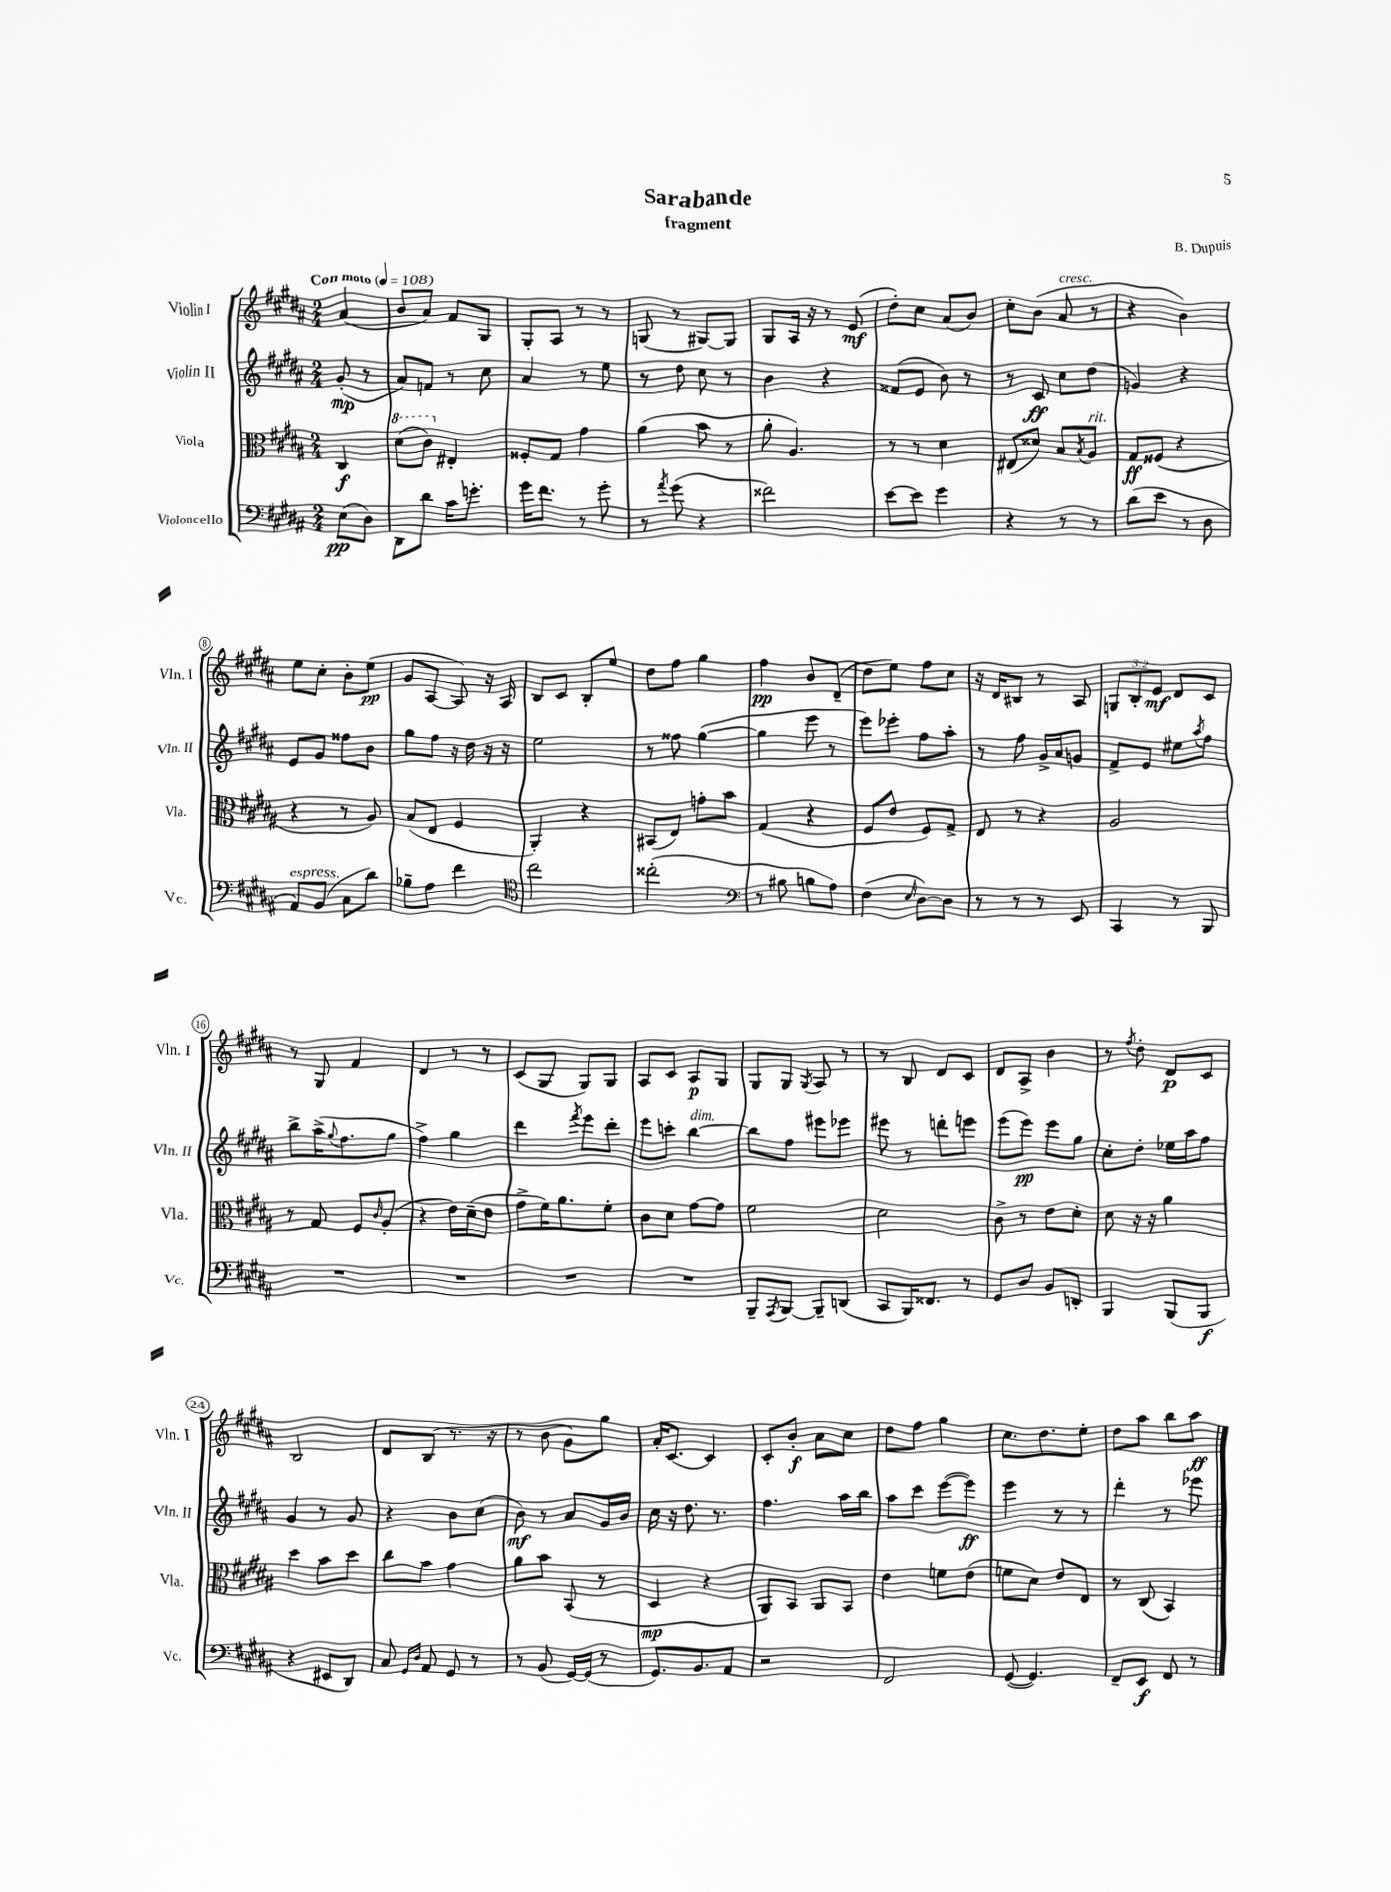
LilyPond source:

\header { title = "Sarabande" composer = "B. Dupuis" subtitle = "fragment" }
<<
\new StaffGroup <<
\new Staff = "s0" \with { instrumentName = "Violin I" shortInstrumentName = "Vln. I" } {
    \clef treble \key b \major \numericTimeSignature \time 2/4 \override Staff.TupletNumber.text = #tuplet-number::calc-fraction-text \partial 4 \tempo "Con moto" 4 = 108
    ais'4( |
    b'8 ais'8) fis'8 gis8 |
    gis8-. ais8 r8 r8 |
    g8( r8 gis8~) gis8 |
    gis8 ais16 r16 r8 e'8\mf( |
    dis''8-.) cis''8 ais'8( b'8) |
    cis''8-. b'8( ais'8^\markup { \italic "cresc." } r8 |
    r4 b'4) |
    e''8 cis''8-. b'8-. e''8\pp( |
    gis'8 ais8~ ais8) r16 ais16 |
    b8 cis'8 b8-. e''8 |
    dis''8 fis''8 gis''4 |
    fis''4\pp b'8 dis'8--( |
    dis''8 e''8) fis''8 cis''8 |
    r16 dis'16 bis8 r8 ais8 |
    \tuplet 3/2 { g8 b8-. e'8\mf } dis'8 cis'8 |
    r8 gis8 fis'4 |
    dis'4 r8 r8 |
    cis'8( gis8 gis8) gis8 |
    ais8 cis'8 ais8\p gis8 |
    gis8 gis8 \acciaccatura { gis8 } ais8 r8 |
    r8 b8 dis'8 cis'8 |
    dis'8 ais8-> b'4 |
    r8 \acciaccatura { fis''8 } dis''8-. dis'8\p cis'8 |
    b2 |
    dis'8 b8( r8. r16 |
    r8 b'8 gis'8) gis''8 |
    ais'16-. cis'8.~ cis'4 |
    cis'8-. b'8-.\f ais'8 cis''8 |
    dis''8 fis''8 gis''4 |
    cis''8. dis''8. e''8-. |
    dis''8 ais''8 b''8 ais''8\ff \bar "|." |
}
\new Staff = "s1" \with { instrumentName = "Violin II" shortInstrumentName = "Vln. II" } {
    \clef treble \key b \major \numericTimeSignature \time 2/4 \partial 4
    gis'8-.\mp( r8 |
    ais'8) f'8 r8 cis''8 |
    ais'4 r8 e''8 |
    r8 dis''8 cis''8 r8 |
    b'4 r4 |
    fisis'8( e'8 b'8) r8 |
    r8 cis'8\ff cis''8 dis''8( |
    g'4) r4 |
    e'8 gis'8 fisis''8 b'8 |
    gis''8 fis''8 r16 dis''16 r16 r16 |
    e''2 |
    r8 fisis''8 gis''4~( |
    gis''4 e'''8 r8 |
    e'''8) ees'''8-. fis''8 ais''8-. |
    r8 fis''8 gis'16-> ais'16 g'8 |
    fis'8-> e'8 eis''8 \acciaccatura { ais''8 } fis''8 |
    b''8-> ais''16->( \appoggiatura { gis''8 } fis''8. gis''8 |
    fis''4->) gis''4 |
    dis'''4 \acciaccatura { fis'''8 } e'''8 dis'''8-. |
    e'''8 c'''8-. b''4~^\markup { \italic "dim." } |
    b''8 fis''8 eis'''8 ees'''8 |
    eis'''8 r8 d'''8-. e'''8 |
    e'''8( e'''8\pp) e'''8 gis''8 |
    cis''8-. dis''8-. ees''16 ais''16 fis''8 |
    gis'4 r8 gis'8 |
    r4 b'8 cis''8( |
    b'8\mf) r8 ais'8 gis'16 b'16 |
    cis''16 r16 dis''8. r8. |
    fis''4. ais''16 b''16 |
    ais''8 cis'''8 e'''8~( e'''8\ff) |
    e'''4 r8 r8 |
    dis'''4-. r8 ees'''8 \bar "|." |
}
\new Staff = "s2" \with { instrumentName = "Viola" shortInstrumentName = "Vla." } {
    \clef alto \key b \major \numericTimeSignature \time 2/4 \partial 4
    cis4\f |
    \ottava #1 dis''8( cis''8) \ottava #0 eis4-. |
    fisis8-. gis8 gis'4 |
    ais'4( b'8 r8 |
    ais'8-. ais4.) |
    r8 r8 dis'4 |
    eis8( disis'8) b8 \acciaccatura { b8 } ais8^\markup { \italic "rit." } |
    gis8\ff fisis8( r4 |
    r4 r8 ais8) |
    b8( e8 fis4 |
    ais,4-.) r4 |
    bis,8( e8) g'8-. b'8 |
    gis4( r4 |
    fis8 e'8 fis8) gis8-> |
    e8 r8 r4 |
    ais2 |
    r8 gis8 fis8 \grace { cis'16 } ais8-.( |
    r4 e'16) dis'16--( e'8 |
    gis'8-> fis'16) ais'8. fis'8-. |
    cis'8 dis'8 gis'8~ gis'8 |
    fis'2 |
    dis'2 |
    cis'8-> r8 e'8 dis'8-. |
    dis'8 r16 r16 ais'4 |
    dis''4 b'8 dis''8 |
    cis''8 b'8 gis'4 |
    ais'8 b'8 b,8( r8 |
    dis4\mp r4 |
    ais,8) b,8 ais,8 b,8 |
    e'4 f'8 e'8( |
    f'8 dis'8) e'8 e8 |
    r8 cis8( b,4) \bar "|." |
}
\new Staff = "s3" \with { instrumentName = "Violoncello" shortInstrumentName = "Vc." } {
    \clef bass \key b \major \numericTimeSignature \time 2/4 \partial 4
    e8\pp( dis8) |
    dis,8 dis'8 cis'16 g'8.-. |
    gis'16 fis'8. r8 gis'8-. |
    r8 \acciaccatura { ais'8 } gis'8( r4 |
    fisis'2) |
    e'8~ e'8 gis'4 |
    r4 r8 r8 |
    dis'8( e'8 r8 dis8 |
    ais,8^\markup { \italic "espress." }) b,8( cis8 dis'8) |
    bes8-- ais8 fis'4 |
    \clef tenor cis''2 |
    cisis''2-.( |
    \clef bass r8 bis8 b8 ais8) |
    fis4( \grace { e16 } dis8~) dis8 |
    r8 r8 r8 e,8 |
    cis,4 r8 b,,8 |
    R2 |
    R2 |
    R2 |
    R2 |
    b,,8-- \acciaccatura { ais,,8 } b,,8~ b,,8-- d,8( |
    cis,8 b,,16) fisis,8. r8 |
    gis,8 dis8 b,8 d,8-. |
    b,,4 b,,8( b,,8\f |
    r4 eis,8 dis,8) |
    cis8 \grace { gis,16 dis16 } ais,8 gis,8 r8 |
    r8 b,8( gis,16~) gis,16( r8 |
    gis,8.) b,8. ais,8 |
    r2 |
    fis,2 |
    gis,8~( gis,4.) |
    fis,8-- e,8\f fis,8 r8 \bar "|." |
}
>>
>>
\layout { \context { \Score \override BarNumber.stencil = #(make-stencil-circler 0.1 0.3 ly:text-interface::print) } }
